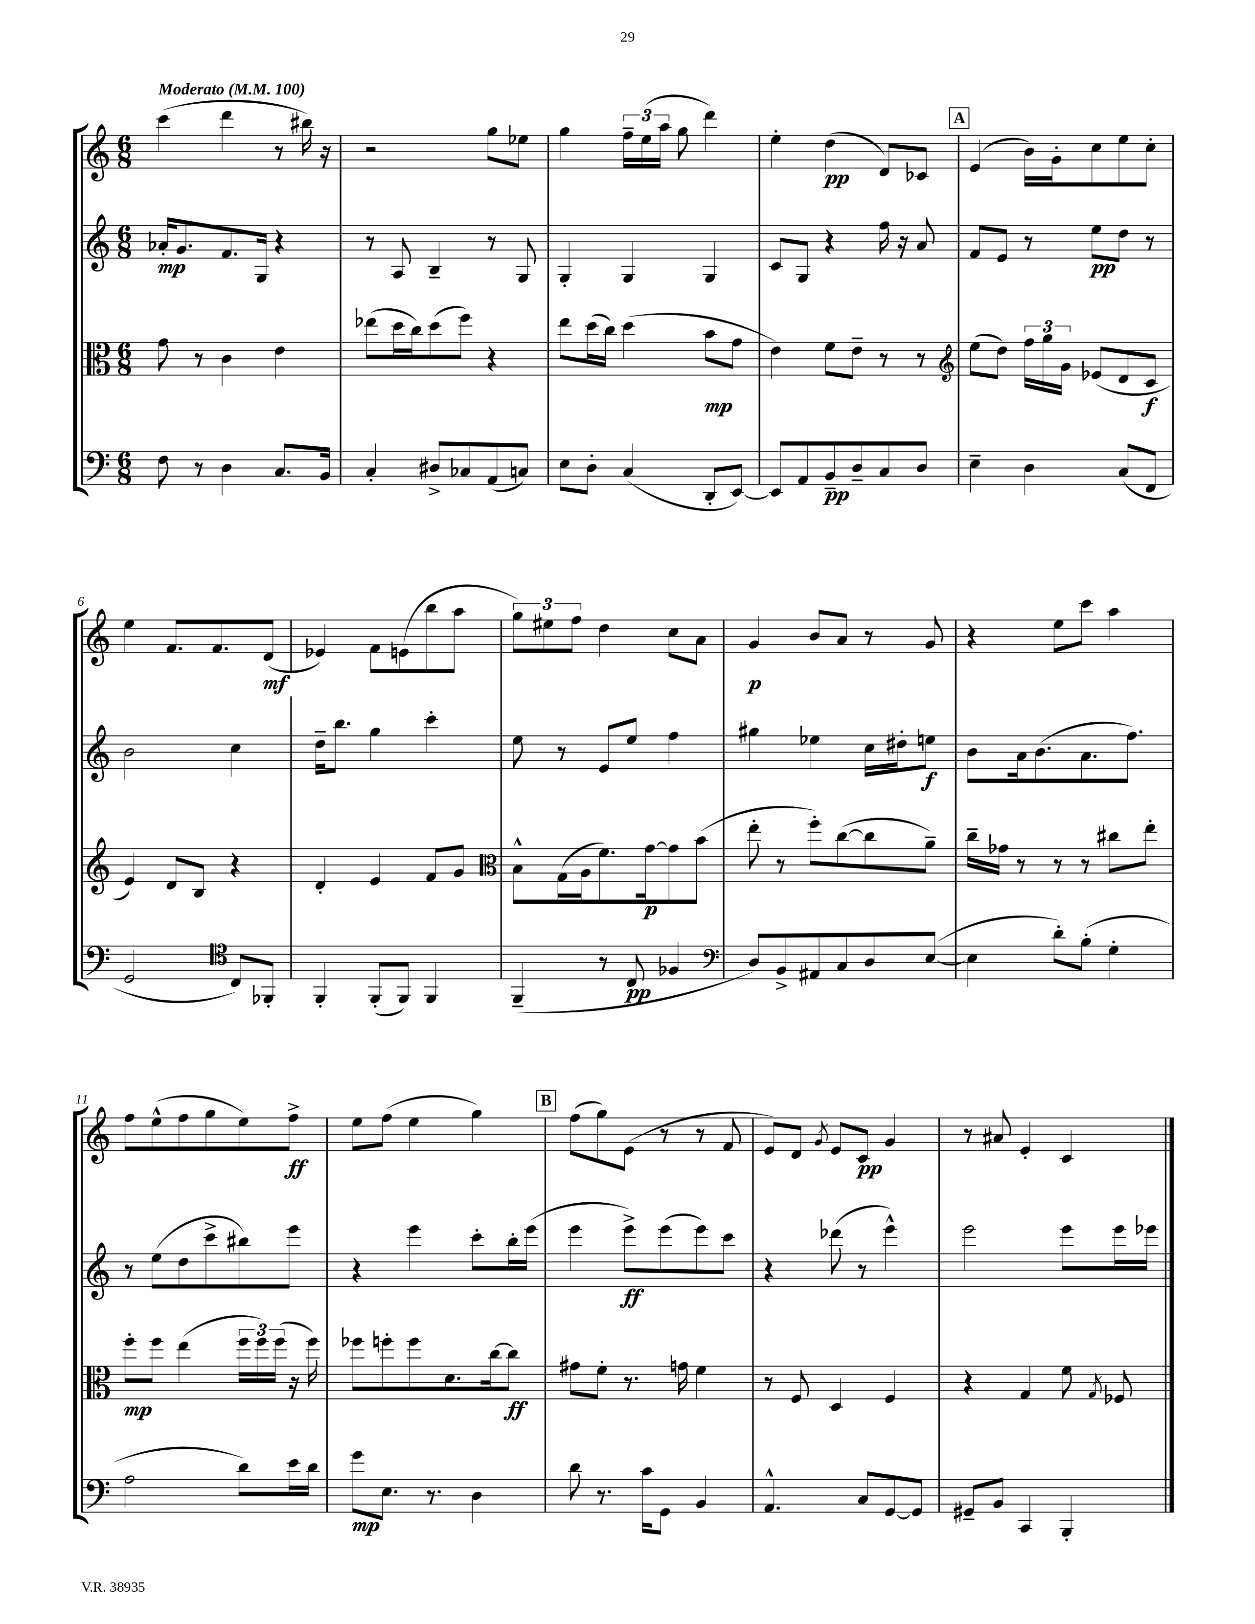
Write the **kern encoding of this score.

**kern	**kern	**kern	**kern
*staff4	*staff3	*staff2	*staff1
*clefF4	*clefC3	*clefG2	*clefG2
*k[]	*k[]	*k[]	*k[]
*M6/8	*M6/8	*M6/8	*M6/8
*MM100	*MM100	*MM100	*MM100
8F	8g	16a-'	(4ccc
.	.	8.g	.
8r	8r	.	.
4D	4c	8.f	4ddd
.	.	16G	.
8.C	4e	4r	8r
.	.	.	16bb#)
16BB	.	.	16r
=	=	=	=
4C'	(8ee-	8r	2r
.	16dd	8A	.
.	16cc)	.	.
8D#^	(8dd	4B~	.
8C-	8ff)	.	.
(8AA	4r	8r	8gg
8C)	.	8G	8ee-
=	=	=	=
8E	8ee	4G'	4gg
8D'	(16dd	.	.
.	16cc)	.	.
(4C	(4dd	4G	24ff~
.	.	.	(24ee
.	.	.	24aa
.	.	.	8gg
8DD'	8b	4G	4ddd)
[8EE)	8g	.	.
=	=	=	=
8EE]	4e)	8c	4ee'
8AA	.	8G	.
8BB~	8f	4r	(4dd
8D~	8e~	.	.
8C	8r	16ff	8d)
.	.	16r	.
8D	8r	8a	8c-
=	=	=	=
*	*clefG2	*	*
4E~	(8ee	8f	(4e
.	8dd)	8e	.
4D	24ff	8r	16b)
.	24gg	.	.
.	.	.	16g'
.	24g	.	.
.	(8e-	8ee	8cc
(8C	8d	8dd	8ee
8FF	8c	8r	8cc'
=	=	=	=
2GG	4e)	2b	4ee
.	8d	.	8.f
.	8B	.	.
.	.	.	8.f
*clefC4	*	*	*
8C)	4r	4cc	.
8FF-'	.	.	(8d
=	=	=	=
4FF'	4d'	16dd~	4e-)
.	.	8.bb	.
(8FF'	4e	4gg	8f
8FF)	.	.	(8e
4FF	8f	4ccc'	8bb
.	8g	.	8aa
=	=	=	=
*	*clefC3	*	*
(4FF~	8B^^	8ee	12gg)
.	.	.	12ee#
.	(16G	8r	.
.	.	.	12ff
.	16A	.	.
8r	8.f)	8e	4dd
8C	.	8ee	.
.	[16g	.	.
4F-	8g]	4ff	8cc
.	(8b	.	8a
=	=	=	=
*clefF4	*	*	*
8D)	8ee'	4gg#	4g
8BB^	8r	.	.
8AA#	8ff')	4ee-	8b
8C	([8cc	.	8a
8D	8cc]	16cc	8r
.	.	16dd#'	.
([8E	8a~)	8ee	8g
=	=	=	=
4E]	16cc~	8b	4r
.	16g-	.	.
.	8r	16a	.
.	.	(8.b	.
8d')	8r	.	8ee
(8B'	8r	8.a	8ccc
4G'	8cc#	.	4aa
.	.	8.ff)	.
.	8ee'	.	.
=	=	=	=
2A	8ff'	8r	8ff
.	8ff	(8ee	(8ee^^
.	(4ee	8dd	8ff
.	.	8ccc^	8gg
8d)	24ff	8bb#)	8ee)
.	24ff)	.	.
.	(24ff	.	.
16e	16r	8eee	8ff^
16d	16ff)	.	.
=	=	=	=
8g	8ff-	4r	8ee
8.E	8ff'	.	(8ff
.	8ff	4eee	4ee
8.r	.	.	.
.	8.d	.	.
4D	.	8ccc'	4gg)
.	[16cc	.	.
.	8cc]	16bb'	.
.	.	(16eee	.
=	=	=	=
8d	8g#	4eee	(8ff
8.r	8f'	.	8gg)
.	8.r	8eee^)	(8e
16c	.	.	.
8GG	.	(8eee	8r
.	16g	.	.
4BB	4f	8eee)	8r
.	.	8ccc	8f
=	=	=	=
4.AA^^	8r	4r	8e)
.	8F	.	8d
.	.	.	8qg
.	4D	(8ddd-	8e
8C	.	8r	8c
[8GG	4F	4eee^^)	4g
8GG]	.	.	.
=	=	=	=
8GG#~	4r	2eee	8r
8BB	.	.	8a#
4CC	4G	.	4e'
4BBB'	8f	8eee	4c
.	8qG	.	.
.	8F-	16eee	.
.	.	16eee-	.
==	==	==	==
*-	*-	*-	*-
